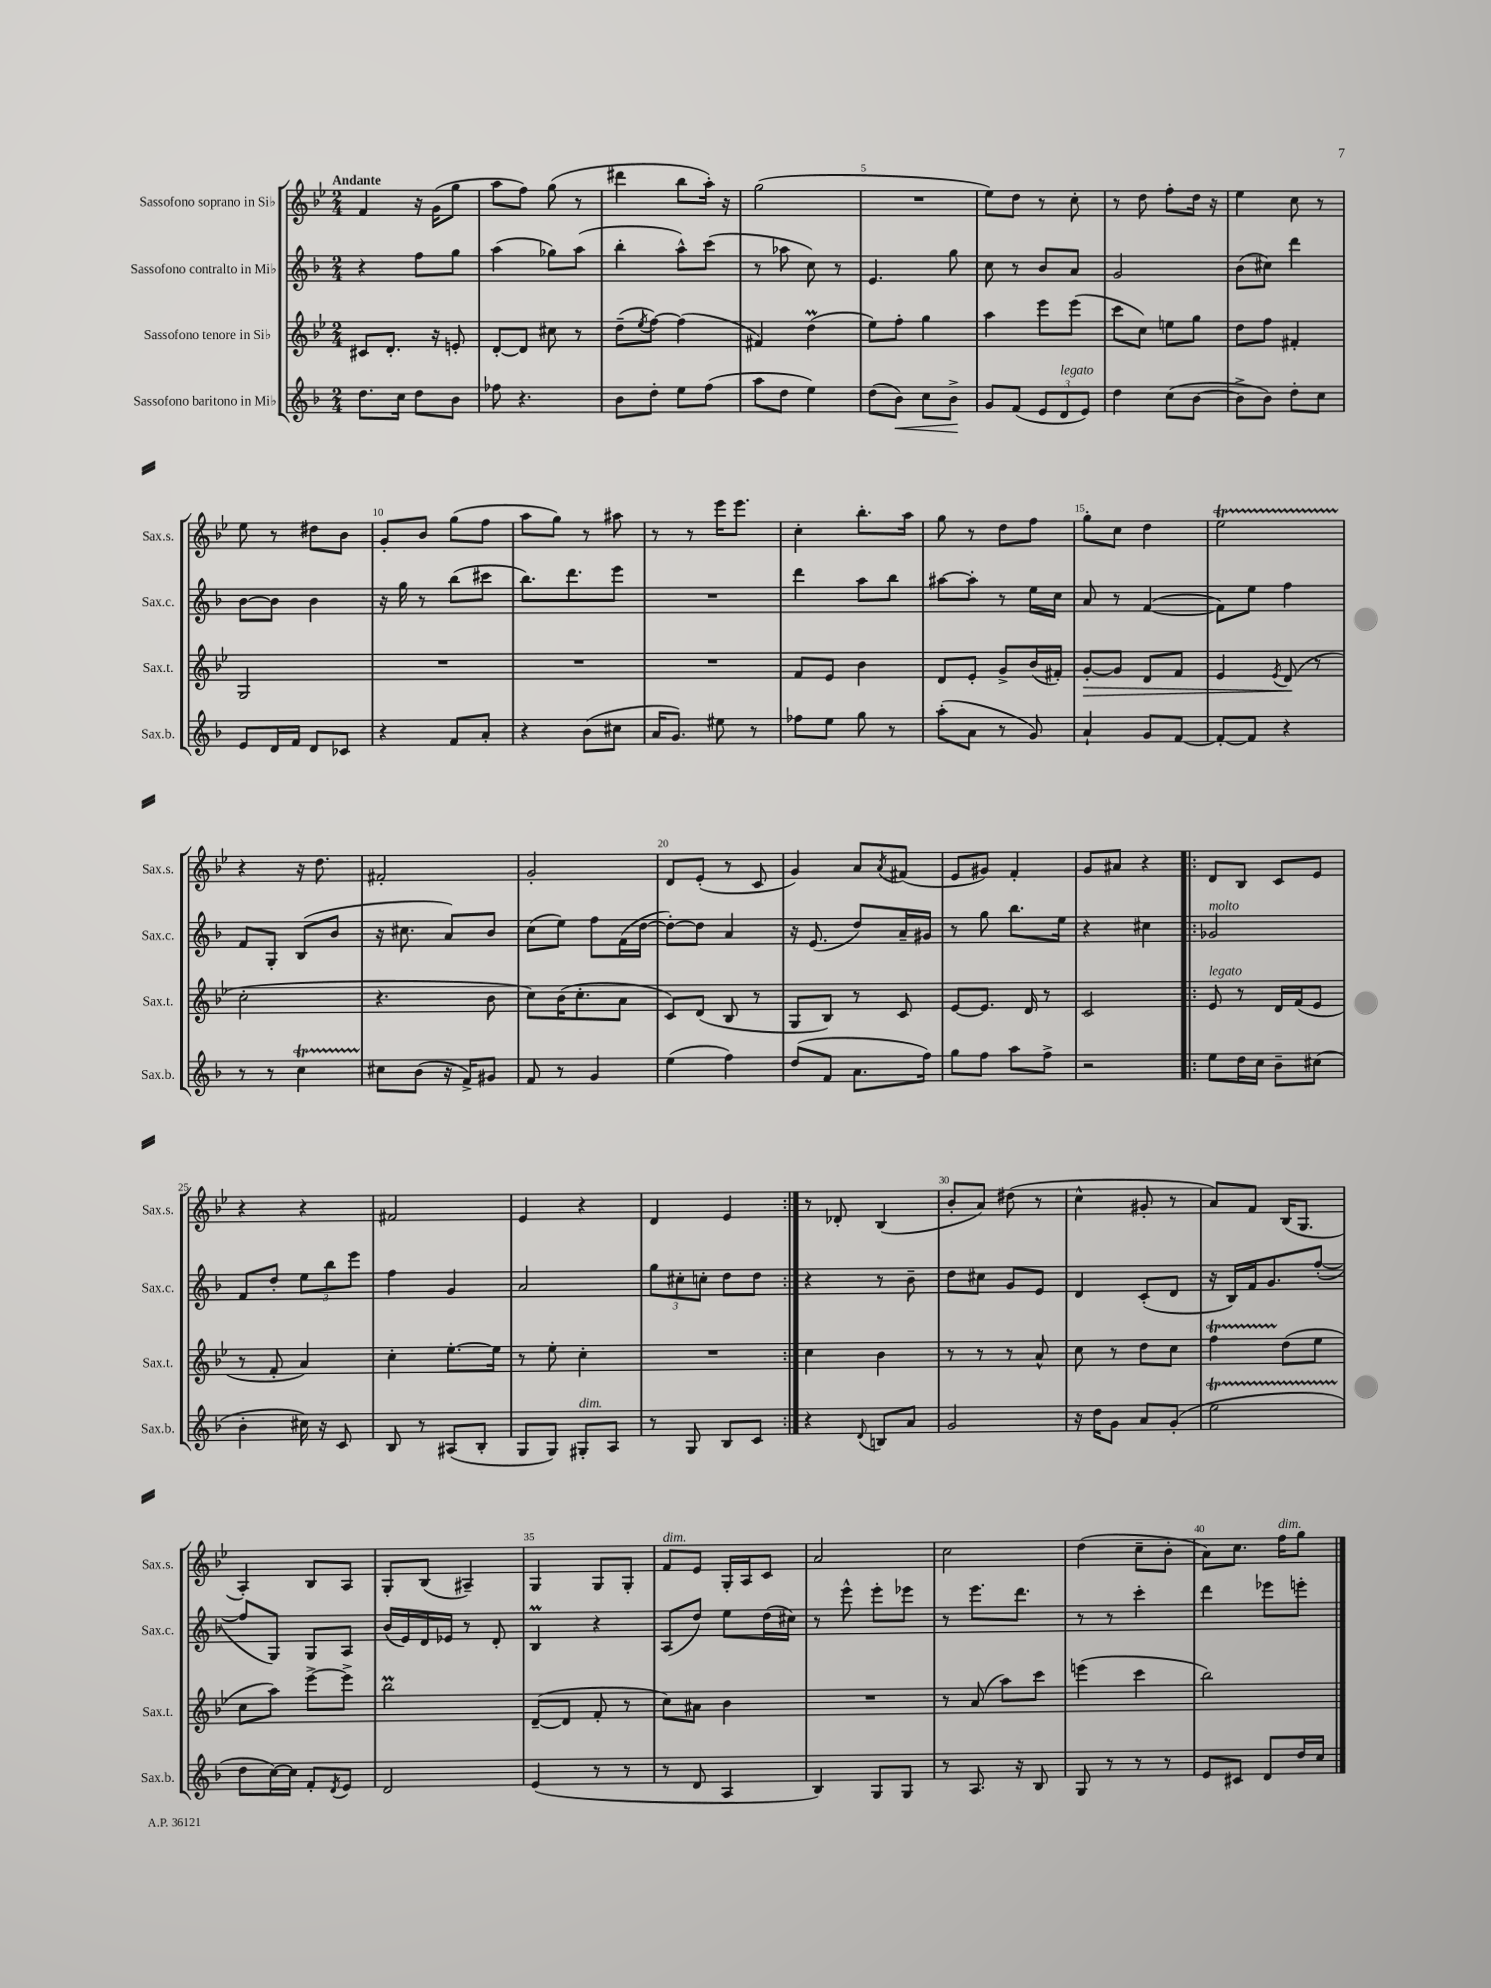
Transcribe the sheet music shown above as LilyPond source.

<<
\new StaffGroup <<
\new Staff = "s0" \with { instrumentName = "Sassofono soprano in Sib" shortInstrumentName = "Sax.s." } {
    \clef treble \key bes \major \numericTimeSignature \time 2/4 \tempo "Andante"
    f'4 r16 g'16( g''8 |
    a''8 f''8) g''8( r8 |
    dis'''4 bes''8 a''16-.) r16 |
    g''2( |
    R2 |
    ees''8) d''8 r8 c''8-. |
    r8 d''8 f''8-. d''16 r16 |
    ees''4 c''8 r8 |
    ees''8 r8 dis''8 bes'8 |
    g'8-. bes'8 g''8( f''8 |
    a''8 g''8) r8 ais''8 |
    r8 r8 ees'''16 ees'''8. |
    c''4-. bes''8.-. a''16 |
    g''8 r8 d''8 f''8 |
    g''8-. c''8 d''4 |
    ees''2\startTrillSpan |
    r4\stopTrillSpan r16 d''8. |
    fis'2-. |
    g'2-. |
    d'8 ees'8-.( r8 c'8 |
    g'4) a'8 \acciaccatura { a'8 } fis'8( |
    ees'8 gis'8) f'4-. |
    g'8 ais'8 r4 |
    \repeat volta 2 { d'8 bes8 c'8 ees'8 |
    r4 r4 |
    fis'2 |
    ees'4 r4 |
    d'4 ees'4 | }
    r8 des'8-. bes4( |
    bes'8-. a'8) dis''8( r8 |
    c''4-^ gis'8-. r8 |
    a'8) f'8 bes16( g8. |
    a4-.) bes8 a8 |
    g8-. bes8( ais4--) |
    g4 g8 g8-. |
    f'8^\markup { \italic "dim." } ees'8 g16-. a16 c'8 |
    a'2 |
    c''2 |
    d''4( c''8-- bes'8-. |
    a'8) c''8. f''16^\markup { \italic "dim." } g''8 \bar "|." |
}
\new Staff = "s1" \with { instrumentName = "Sassofono contralto in Mib" shortInstrumentName = "Sax.c." } {
    \clef treble \key f \major \numericTimeSignature \time 2/4
    r4 f''8 g''8 |
    a''4( ges''8) a''8( |
    bes''4-. a''8-^) c'''8( |
    r8 aes''8 c''8) r8 |
    e'4. g''8 |
    c''8 r8 bes'8 a'8 |
    g'2 |
    bes'8( cis''8) d'''4 |
    bes'8~ bes'8 bes'4 |
    r16 g''16 r8 bes''8( cis'''8 |
    bes''8.) d'''8. e'''8 |
    R2 |
    d'''4 a''8 bes''8 |
    ais''8~ ais''8-. r8 e''16 c''16 |
    a'8 r8 f'4~( |
    f'8) e''8 f''4 |
    f'8 g8-. bes8( bes'8 |
    r16 cis''8. a'8) bes'8 |
    c''8( e''8) f''8 f'16( d''16~ |
    d''8~-.) d''8 a'4 |
    r16 e'8.( d''8) a'16-- gis'16 |
    r8 g''8 bes''8. e''16 |
    r4 cis''4 |
    \repeat volta 2 { ges'2^\markup { \italic "molto" } |
    f'8 d''8-. \tuplet 3/2 { e''8 bes''8 e'''8 } |
    f''4 g'4 |
    a'2 |
    \tuplet 3/2 { g''8 cis''8-. c''8-. } d''8 d''8 | }
    r4 r8 bes'8-- |
    d''8 cis''8 g'8 e'8 |
    d'4 c'8-.( d'8 |
    r16 bes16) f'16 g'8. f''8~-.( |
    f''8 g8) g8 a8 |
    bes'16( e'16) d'16 ees'16 r8 d'8-. |
    bes4\prall r4 |
    a8( d''8) e''8 d''16( cis''16) |
    r8 e'''8-^ e'''8-. ees'''8 |
    r8 e'''8. d'''8. |
    r8 r8 c'''4-. |
    d'''4 ees'''8 e'''8-. \bar "|." |
}
\new Staff = "s2" \with { instrumentName = "Sassofono tenore in Sib" shortInstrumentName = "Sax.t." } {
    \clef treble \key bes \major \numericTimeSignature \time 2/4
    cis'8 d'8.-. r16 e'8-. |
    d'8~-. d'8 cis''8 r8 |
    d''8--( \acciaccatura { ees''8 } f''8~) f''4( |
    fis'4) d''4\prall( |
    ees''8) f''8-. g''4 |
    a''4 ees'''8 ees'''8( |
    c'''8 c''8) e''8 g''8 |
    d''8 f''8 fis'4-. |
    g2 |
    R2 |
    R2 |
    R2 |
    f'8 ees'8 bes'4 |
    d'8 ees'8-. g'8-> bes'16( fis'16-.) |
    g'8~-.\> g'8 d'8 f'8 |
    ees'4 \acciaccatura { ees'8 } d'8\!( r8 |
    c''2-. |
    r4. bes'8 |
    c''8) bes'16( c''8.-. a'8 |
    c'8) d'8( bes8 r8 |
    g8 bes8) r8 c'8 |
    ees'8~ ees'8. d'16 r8 |
    c'2 |
    \repeat volta 2 { ees'8^\markup { \italic "legato" } r8 d'16 f'16( ees'8 |
    r8 f'8-. a'4) |
    c''4-. ees''8.~-. ees''16 |
    r8 ees''8-. c''4-. |
    R2 | }
    c''4 bes'4 |
    r8 r8 r8 a'8-^ |
    c''8 r8 d''8 c''8 |
    f''4\startTrillSpan d''8\stopTrillSpan( ees''8 |
    c''8 a''8) ees'''8~-> ees'''8-> |
    bes''2\prall |
    d'8~--( d'8 f'8-. r8 |
    c''8) ais'8 bes'4 |
    R2 |
    r8 a'8( a''8) c'''8 |
    e'''4( c'''4 |
    bes''2) \bar "|." |
}
\new Staff = "s3" \with { instrumentName = "Sassofono baritono in Mib" shortInstrumentName = "Sax.b." } {
    \clef treble \key f \major \numericTimeSignature \time 2/4
    d''8. c''16 d''8 bes'8 |
    fes''8 r4. |
    bes'8 d''8-. e''8 f''8( |
    a''8 d''8 e''4) |
    d''8( bes'8\<) c''8 bes'8->\! |
    g'8 f'8( \tuplet 3/2 { e'8 d'8^\markup { \italic "legato" } e'8) } |
    d''4 c''8( bes'8~ |
    bes'8-> bes'8) d''8-. c''8 |
    e'8 d'16 f'16 d'8 ces'8 |
    r4 f'8 a'8-. |
    r4 bes'8( cis''8 |
    a'16 g'8.) eis''8 r8 |
    fes''8 e''8 g''8 r8 |
    a''8-.( a'8 r8 g'8) |
    a'4-! g'8 f'8~ |
    f'8~-. f'8 r4 |
    r8 r8 c''4\startTrillSpan |
    cis''8\stopTrillSpan bes'8( r16 f'16->) gis'8 |
    f'8 r8 g'4 |
    e''4( f''4) |
    d''8( f'8 a'8. f''16) |
    g''8 f''8 a''8 f''8-> |
    r2 |
    \repeat volta 2 { e''8 d''16 c''16 bes'8-- cis''8( |
    bes'4-. cis''16) r16 c'8 |
    bes8 r8 ais8( bes8-. |
    g8 g8) gis8-.^\markup { \italic "dim." } a8 |
    r8 g8 bes8 c'8 | }
    r4 \appoggiatura { d'8 } b8 a'8 |
    g'2 |
    r16 d''16 g'8 a'8 g'8-.( |
    e''2\startTrillSpan |
    d''8\stopTrillSpan c''16~) c''16 f'8-. \acciaccatura { d'8 } e'8 |
    d'2 |
    e'4( r8 r8 |
    r8 d'8 a4 |
    bes4) g8 g8 |
    r8 a8. r16 bes8 |
    g8 r8 r8 r8 |
    e'8 cis'8 d'8 d''16 c''16 \bar "|." |
}
>>
>>
\layout { \context { \Score \override BarNumber.break-visibility = ##(#f #t #t) barNumberVisibility = #(every-nth-bar-number-visible 5) } }
